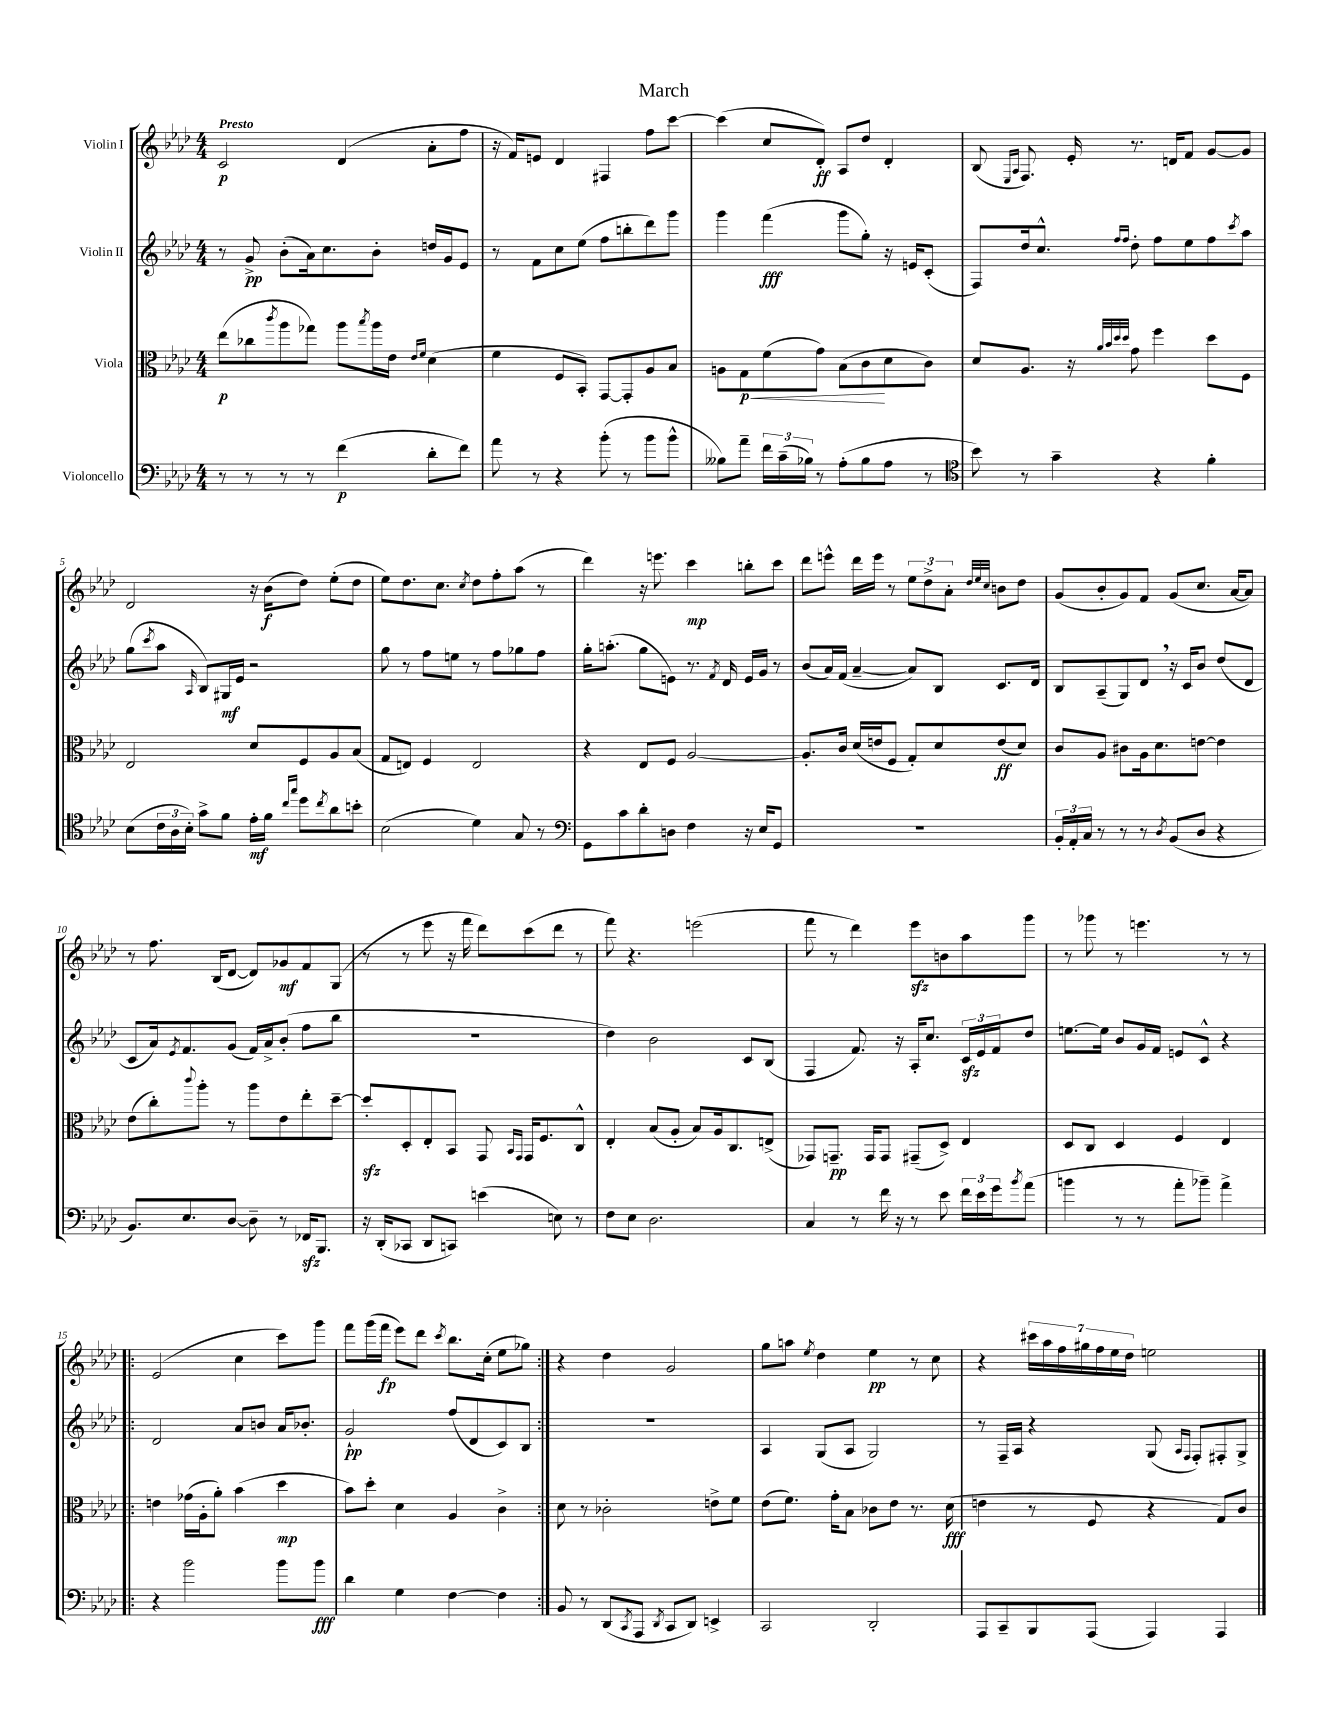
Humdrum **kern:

**kern	**kern	**kern	**kern
*staff4	*staff3	*staff2	*staff1
*clefF4	*clefC3	*clefG2	*clefG2
*k[b-e-a-d-]	*k[b-e-a-d-]	*k[b-e-a-d-]	*k[b-e-a-d-]
*M4/4	*M4/4	*M4/4	*M4/4
8r	(8ee-\L	8r	2c/
8r	8cc-\	8g^/	.
.	8qccc/	.	.
8r	8aa-\	(8b-'\L	.
8r	8gg-\J)	16a-\k)	.
.	.	8.cc\	.
(4f\	8aa-\L	.	(4d-/
.	8qbb-/	.	.
.	16aa-\L	8b-'\J	.
.	16e-\JJ	.	.
.	16qqe-/LL	.	.
.	16qqf/JJ	.	.
8d-'\L	(4d-\	16dd/LL	8a-'\L
.	.	16g/J	.
8f\J)	.	8e-/J	8ff\J
=	=	=	=
8a-\	4f\	8r	16r
.	.	.	16f/LK)
8r	.	8f\L	8e/J
4r	8F/L	8cc\	4d-/
.	8BB-'/J)	(8ee-\J	.
(8b-'\	[8GG/L	8ff\L	4F#/
8r	8GG'/]	8bb'\	.
8b-\L	8A-/	8ddd-\)	8ff\L
8b-^^\J	8B-/J	8ggg\J	[8ccc\J
=	=	=	=
8B--\L)	8A\L	4ggg\	(4ccc\]
8a-~\J	8G\	.	.
24f\LL	(8f\	(4fff\	8cc/L
(24c~\	.	.	.
24B-\JJ)	.	.	.
8r	8g\J)	.	8d-'/J)
(8A-'\L	(8B-\L	8ggg\L	8A-/L
8B-\	8c\	8gg'\J)	8dd-/J
8A-\J	8d-\	16r	4d-'/
.	.	16e/LK	.
8r	8c\J)	(8c'/J	.
=	=	=	=
*clefC4	*	*	*
8b-\)	8d-/L	8F/L)	(8B-/
.	.	.	16qqE-/LL
.	.	.	16qqA-/JJ
8r	8.A-/J	16dd-/k	8.F/)
.	.	8.cc^^/J	.
4g~\	.	.	.
.	16r	.	16e-'/
.	32qqa-/LLL	.	.
.	32qqb-/	.	.
.	32qqdd-/	16qqff/LL	.
.	32qqdd-/JJJ	16qqff/JJ	.
.	8g\	8dd-'\	8.r
4r	4ff\	8ff\L	.
.	.	.	16d/LK
.	.	8ee-\	8f/J
4f'\	8dd-\L	8ff\	[8g/L
.	.	8qccc/	.
.	8F\J	8aa-\J	8g/]J
=	=	=	=
(8B-\L	2E-/	(8gg\L	2d-/
.	.	8qccc/	.
24c\L	.	8aa-\J	.
24A-\	.	.	.
24B-'\JJ)	.	.	.
.	.	16qqA-/	.
8g^\L	.	8B-/L)	.
8f\J	.	16G#/L	.
.	.	16e-/JJ	.
16e-'\LL	8d-/L	2r	16r
16f\JJ	.	.	(16b-\LK
16qqcc/LL	.	.	.
16qqgg/JJ	.	.	.
8dd-\L	8F/	.	8dd-\J)
8qcc/	.	.	.
8a-\	8A-/	.	(8ee-'\L
8b'\J	(8B-/J	.	8dd-\J
=	=	=	=
(2B-\	8G/L	8gg\	8ee-\L)
.	8E/J)	8r	8.dd-\
.	4F/	8ff\L	.
.	.	.	8.cc\J
.	.	8ee\J	.
.	.	.	8qcc/
4d-\)	2E/	8r	8dd-\L
.	.	8ff\L	8ff'\
8G/	.	8gg-\	(8aa-\J
8r	.	8ff\J	8r
=	=	=	=
*clefF4	*	*	*
8GG\L	4r	16gg'\LK	4ddd-\)
.	.	(8.aa'\J	.
8c\	.	.	.
8d-'\	8E-/L	8gg\L	16r
.	.	.	8.eee\
8D\J	8F/J	8e\J)	.
4F\	[2A-/	8.r	4ccc\
.	.	8qf/	.
.	.	16d-/	.
16r	.	16e/LL	8bb'\L
16E-/LK	.	16g/JJ	.
8GG/J	.	8r	8ccc\J
=	=	=	=
1r	8.A-'/]L	(8b-/L	8ddd-\L
.	.	16a-/L)	8eee^^\J
.	16c/Jk	(16f/JJ	.
.	(16d-/LL	[4a-~/	16ddd-\LL
.	16e/J	.	16eee\JJ
.	8F/J	.	8r
.	8G'/L)	8a-/]L)	12ee-\L
.	.	.	12dd-^\
.	8d-/	8B-/J	.
.	.	.	12a-'\J
.	.	.	32qqdd-/LLL
.	.	.	32qqee-/
.	.	.	32qqcc/JJJ
.	(8e/	8.c/L	8b\L
.	8d-/J)	.	8dd-\J
.	.	16d-/Jk	.
=	=	=	=
24BB-'/LL	8c/L	8B-/L	(8g/L
24AA-'/	.	.	.
24C/JJ	.	.	.
8r	8A-/J	(8A-~/	8b-'/
8r	8c#\L	8G/)	8g/)
8r	16A-\k	8d-/J	8f/J
.	8.d-\	.	.
8qD-/	.	.	.
(8BB-/L	.	16r	(8g/L
.	.	16c/LK	.
8D-/J	[8e\J	8b-/J	8.cc/J
4r	4e\]	(8dd-/L	.
.	.	.	[16a-/LK
.	.	8d-/J	8a-/]J)
=	=	=	=
8.BB-/L)	(8e-\L	8c/L	8r
.	8cc'\)	16a-/k)	8.ff\
.	.	8qe-/	.
8.E-/	.	8.f/	.
.	8qqccc/	.	.
.	8aa-'\J	.	.
.	.	.	(16B-/LK
[8D-/J	8r	(8g/J	[8d-/J
8D-~\]	8aa-\L	16f/LL)	8d-/]L)
.	.	16a-^/J	.
8r	8e-\	(8b-'/J	8g-/
16FF-/LK	8ee-'\	8ff\L	8f/
8.BBB-/J	.	.	.
.	[8dd-~\J	8bb-\J	(8G/J
=	=	=	=
16r	8dd-'/]L	1r	8r
(16DD-'/LK	.	.	.
8CC-/J	8D-'/	.	8r
8DD-/L	8E-'/	.	8eee-\
8CC/J)	8BB-/J	.	16r
.	.	.	16fff\
(4e\	8GG/	.	8ddd-\L)
.	16qqBB-/LL	.	.
.	16qqGG/JJ	.	.
.	16GG/LK	.	(8ccc\
.	8.F/	.	.
8E\)	.	.	8ddd-\J
8r	8C^^/J	.	8r
=	=	=	=
8F\L	4E-'/	4dd-\)	8fff\)
8E-\J	.	.	4.r
2.D-\	(8B-/L	2b-\	.
.	8A-'/J	.	.
.	8B-/L)	.	(2eee\
.	16A-/k	.	.
.	8.C/	.	.
.	.	8c/L	.
.	(8E^/J	(8B-/J	.
=	=	=	=
4C/	8GG-/L)	4F/	8fff\
.	8.GG~/J	.	8r
8r	.	8.f/)	4ddd-\)
.	16GG/LK	.	.
16f\	8GG/J	.	.
16r	.	16r	.
8r	(8GG#~/L	16A-'/LK	8eee-\L
.	.	8.cc/J	.
8e-\	8D-^/J)	.	8b\
24f\LL	4E-/	24c/LL	8aa-\
24e-\	.	24e-/	.
24g\J	.	24f/J	.
8qb-/	.	.	.
(8a-\J	.	8dd-/J	8ggg\J
=	=	=	=
4b\	8D-/L	[8.ee\L	8r
.	8C/J	.	8ggg-\
.	.	16ee\]Jk	.
8r	4D-/	8b-/L	8r
8r	.	16g/L	4.eee\
.	.	16f/JJ	.
8a-'\L	4F/	8e/L	.
8b-~\J)	.	8c^^/J	.
4a-^\	4E-/	4r	8r
.	.	.	8r
=!|:	=!|:	=!|:	=!|:
4r	4e\	2d-/	(2e-/
2b-\	(16g-\LL	.	.
.	16A-'\J	.	.
.	8a-'\J)	.	.
.	(4b-\	8a-/L	4cc\
.	.	8b/J	.
8b-\L	4dd-\	16a-/LK	8ccc\L)
.	.	8.b-'/J	.
8b-\J	.	.	8ggg\J
=	=	=	=
4d-\	8b-\L)	2g`/	8fff\L
.	8dd-'\J	.	(16ggg\L
.	.	.	16fff\JJ
4G\	4d-\	.	8eee-\L)
.	.	.	8ddd-\J
.	.	.	8qccc/
[4F\	4A-/	(8ff/L	8.bb-\L
.	.	8d-/	.
.	.	.	(16cc'\Jk
4F\]	4c^\	8c/)	8ee-\L
.	.	8B-/J	8gg-\J)
=:|!	=:|!	=:|!	=:|!
8BB-/	8d-\	1r	4r
8r	8r	.	.
(8DD-/L	2c-'\	.	4dd-\
8qCC/	.	.	.
8AAA-/J	.	.	.
8qDD-/	.	.	.
8CC/L	.	.	2g/
8DD-/J)	.	.	.
4EE^/	8e^\L	.	.
.	8f\J	.	.
=	=	=	=
2CC/	(8e-\L	4A-/	8gg\L
.	8.f\J)	.	8aa\J
.	.	.	8qee-/
.	.	(8G/L	4dd-\
.	16g'\LK	.	.
.	8B-\J	8A-/J	.
2DD-'/	8c-\L	2G/)	4ee-\
.	8e-\J	.	.
.	8.r	.	8r
.	.	.	8cc\
.	(16d-\	.	.
=	=	=	=
8AAA-/L	4e\	8r	4r
8CC~/	.	16F~/LL	.
.	.	16A-/JJ	.
8BBB-/	8r	4r	28ccc#\LL
.	.	.	28aa-\
.	.	.	28ff\
.	.	.	28gg#\
(8AAA-/J	8F/	.	.
.	.	.	28ff\
.	.	.	28ee-\
.	.	.	28dd-\JJ
4AAA-/)	4r	(8G/	2ee\
.	.	16qqA-/LL	.
.	.	16qqF/JJ	.
.	.	8F'/L)	.
4AAA-/	8G/L)	8F#'/	.
.	8c/J	8G^/J	.
==	==	==	==
*-	*-	*-	*-
